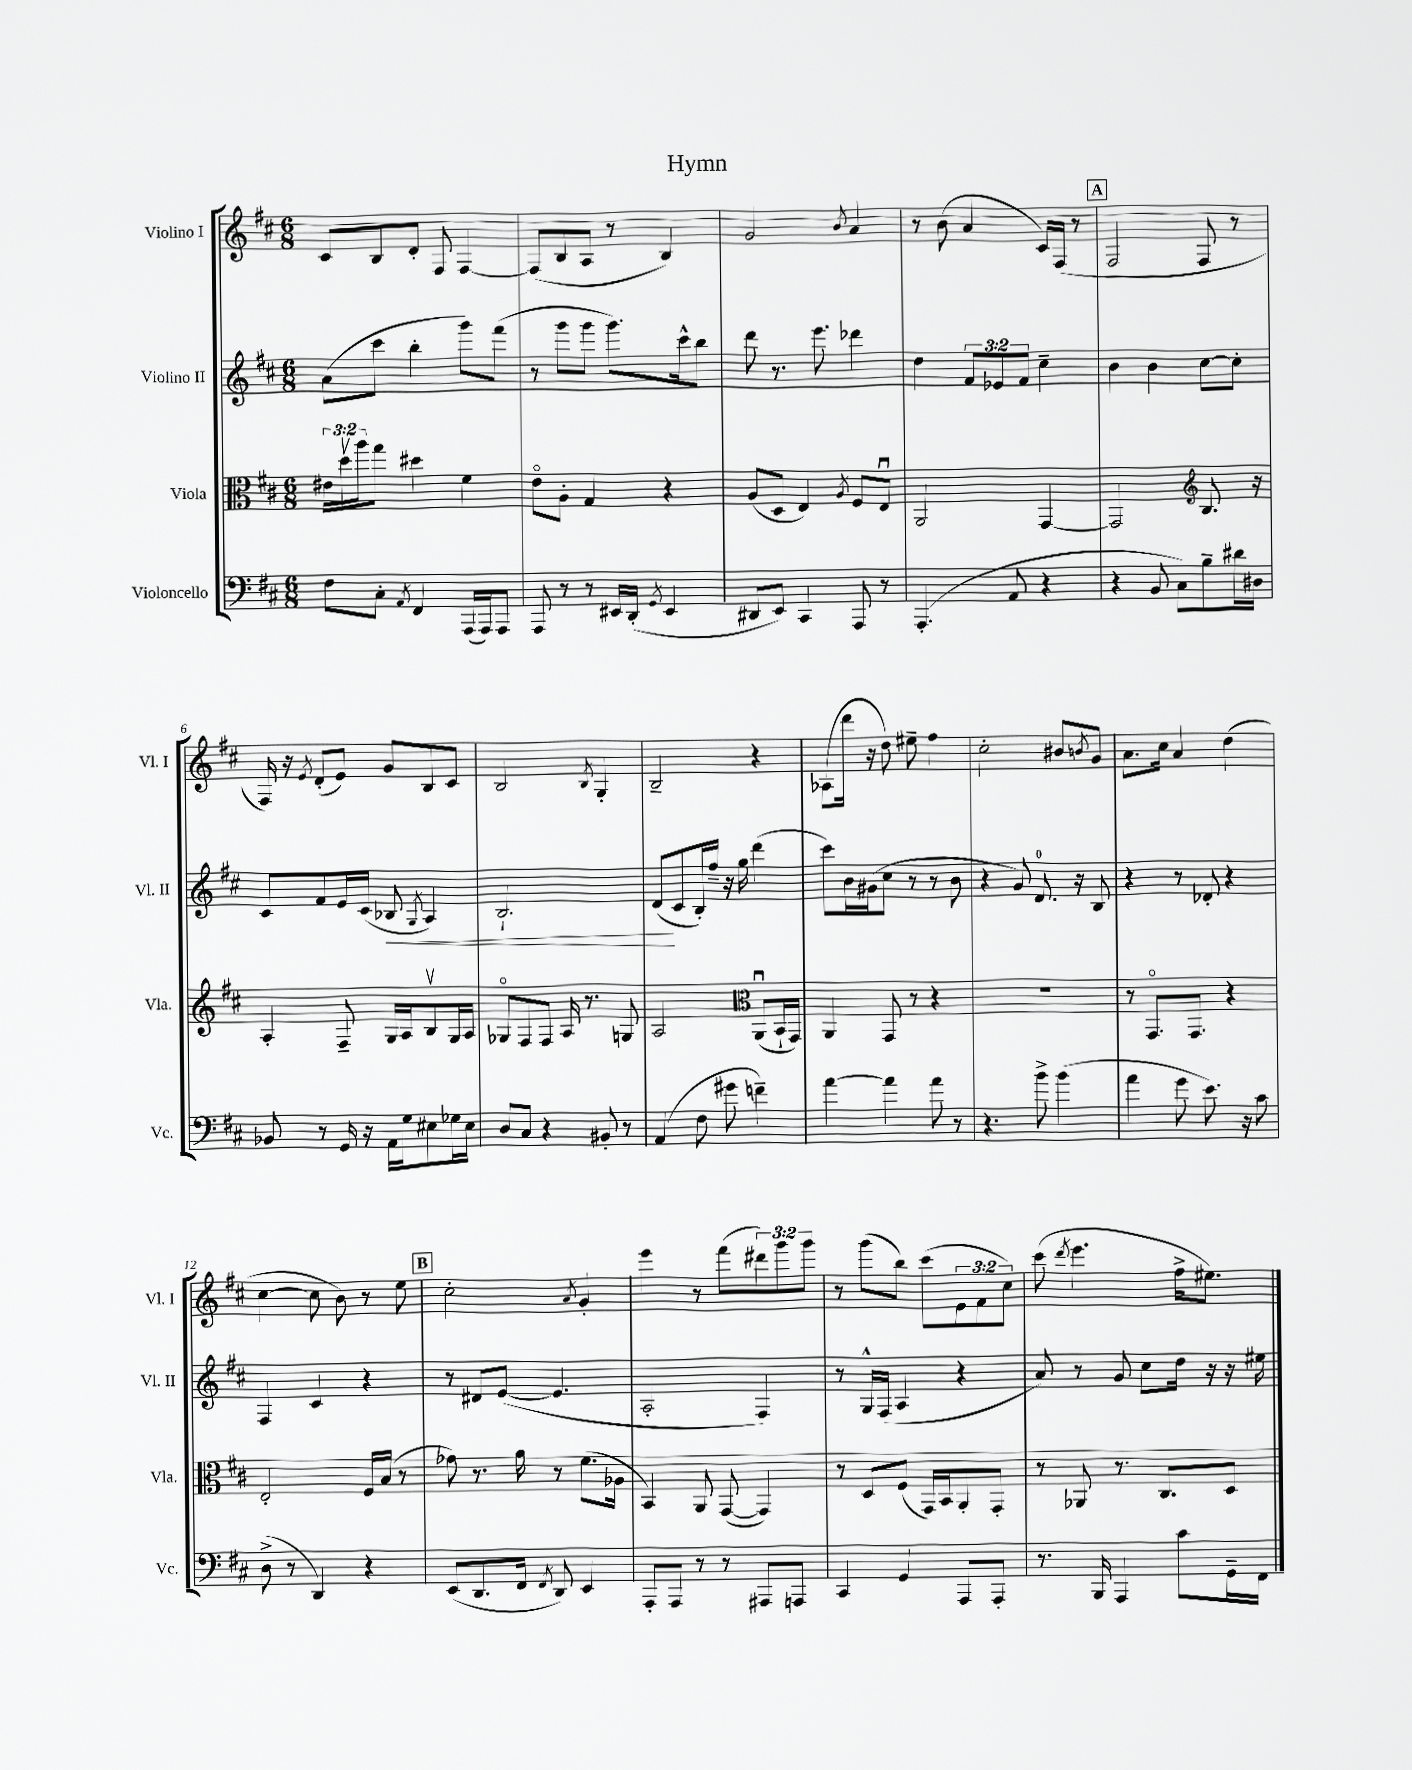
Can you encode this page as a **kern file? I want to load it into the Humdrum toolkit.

**kern	**kern	**kern	**kern
*staff4	*staff3	*staff2	*staff1
*clefF4	*clefC3	*clefG2	*clefG2
*k[f#c#]	*k[f#c#]	*k[f#c#]	*k[f#c#]
*M6/8	*M6/8	*M6/8	*M6/8
8F#\L	24e#\LL	(8a\L	8c#/L
.	24ddv\	.	.
.	24aa\J	.	.
8C#'\J	8gg\J	8ccc#\J	8B/
8qAA/	.	.	.
4FF#/	4dd#\	4bb'\	8d'/J
.	.	.	8F#/
(16AAA/LL	4f#\	8ggg\L)	[4F#/
16AAA/J)	.	.	.
8AAA/J	.	(8fff#\J	.
=	=	=	=
8AAA/	8eo\L	8r	(8F#/]L
8r	8A'\J	8ggg\L	8B/
8r	4G/	8ggg\J	8A/J
16EE#/LL	.	8.ggg\L)	8r
(16DD'/JJ	.	.	.
8qGG/	.	.	.
4EE#/	4r	.	4B/)
.	.	16ccc#^^\k	.
.	.	8bb\J	.
=	=	=	=
8DD#/L	(8A/L	8ddd\	2g/
8EE/J)	8D/J	8.r	.
4CC#/	4E/)	.	.
.	.	8.eee\	.
.	8qA/	.	8qb/
8AAA/	8F#/L	4ddd-\	4a/
8r	8Eu/J	.	.
=	=	=	=
(4.AAA'/	2AA/	4dd\	8r
.	.	.	(8b\
.	.	12f#/L	4a/
.	.	12e-/	.
8AA/	.	.	.
.	.	12f#/J	.
4r	[4GG/	4cc#~\	16c#/LL)
.	.	.	(16F#/JJ
.	.	.	8r
=	=	=	=
4r	2GG/]	4b\	2F#/
8BB/	.	4b\	.
8C#\L)	.	.	.
*	*clefG2	*	*
8B~\	8.B/	[8cc#\L	8F#/
16d#\L	.	8cc#'\]J	8r
16D#\JJ	16r	.	.
=	=	=	=
8BB-/	4A'/	8c#/L	16F#/)
.	.	.	16r
.	.	.	8qe/
8r	.	8f#/	(8d'/L
16GG/	8F#~/	16e/L	8e/J)
16r	.	(16c#/JJ	.
16AA\LL	16G/LL	8B-/	8g/L
16G\J	16A/J	.	.
.	.	8qG/	.
8E#\	8Bv/	4A/)	8B/
16G-\L	16G/L	.	8c#/J
16E#\JJ	16A/JJ	.	.
=	=	=	=
8D/L	8G-o/L	2.B`/	2B/
8C#/J	8F#/	.	.
4r	8F#/J	.	.
.	16A/	.	.
.	8.r	.	.
.	.	.	8qB/
8BB#'/	.	.	4G'/
8r	8G/	.	.
=	=	=	=
(4AA/	2A/	(8d/L	2B~/
.	.	8c#/	.
8F#\	.	16B'/L)	.
.	.	16ff#~/JJ	.
8g#\	.	16r	.
.	.	16gg\	.
*	*clefC3	*	*
4f~\)	(8AAu/L	(4ddd\	4r
.	16BB`/L	.	.
.	16GG/JJ)	.	.
=	=	=	=
[4a\	4AA/	8ccc#\L)	(8A-\L
.	.	16b\L	16ddd\Jk
.	.	(16g#\J	16r
4a\]	8GG/	8cc#\J	8dd\)
.	8r	8r	8ee#~\
8a\	4r	8r	4ff#\
8r	.	8b\	.
=	=	=	=
4.r	2.r	4r	2cc#'\
.	.	8g/)	.
8b^\	.	8.d/	.
(4b\	.	.	8b#/L
.	.	16r	.
.	.	.	8qb/
.	.	8B/	8g/J
=	=	=	=
4a\	8r	4r	8.a\L
.	8.GGo/L	.	.
.	.	.	16cc#\Jk
8g\	.	8r	4a/
.	8.GG/J	.	.
8.e\)	.	8d-'/	.
.	4r	4r	(4dd\
16r	.	.	.
8c#\	.	.	.
=	=	=	=
(8D^\	2E'/	4F#/	[4cc#\
8r	.	.	.
4DD/)	.	4c#/	8cc#\]
.	.	.	8b\)
4r	16F#/LL	4r	8r
.	(16B/JJ	.	.
.	8r	.	8ee\
=	=	=	=
(8EE/L	8g-\)	8r	2cc#'\
8.DD/	8.r	8d#/L	.
.	.	([8e/J	.
16FF#/Jk	16a\	.	.
8qFF#/	.	.	.
8DD/)	8r	4.e/]	.
.	.	.	8qa/
4EE/	(8.f#\L	.	4g'/
.	16A-\Jk	.	.
=	=	=	=
8AAA'/L	4BB/)	2A'/	4eee\
8AAA/J	.	.	.
8r	8AA/	.	8r
8r	([8GG/	.	(8fff#\L
8AAA#/L	4GG/])	4F#/)	12ddd#\)
.	.	.	12ggg\
8AAA/J	.	.	.
.	.	.	12ggg\J
=	=	=	=
4CC#/	8r	8r	8r
.	8D/L	16G^^/LL	(8ggg\L
.	.	(16F#/JJ	.
4GG/	(8F#/J	4A/	8bb\J)
.	16GG/LL)	.	(8ccc#\L
.	16BB/J	.	.
8AAA/L	8AA'/	4r	12e\
.	.	.	12f#\
8AAA'/J	8GG'/J	.	.
.	.	.	12cc#\J)
=	=	=	=
8.r	8r	8a/)	(8ccc#\
.	.	.	8qddd/
.	8AA-/	8r	4.eee\
16BBB/	.	.	.
4AAA/	8.r	8g/	.
.	.	8cc#\L	.
.	8.C#/L	.	.
8c#\L	.	16dd\Jk	16ff#^\LK
.	.	16r	8.ee#\J)
16GG~\L	8D/J	16r	.
16FF#\JJ	.	16ee#\	.
==	==	==	==
*-	*-	*-	*-
